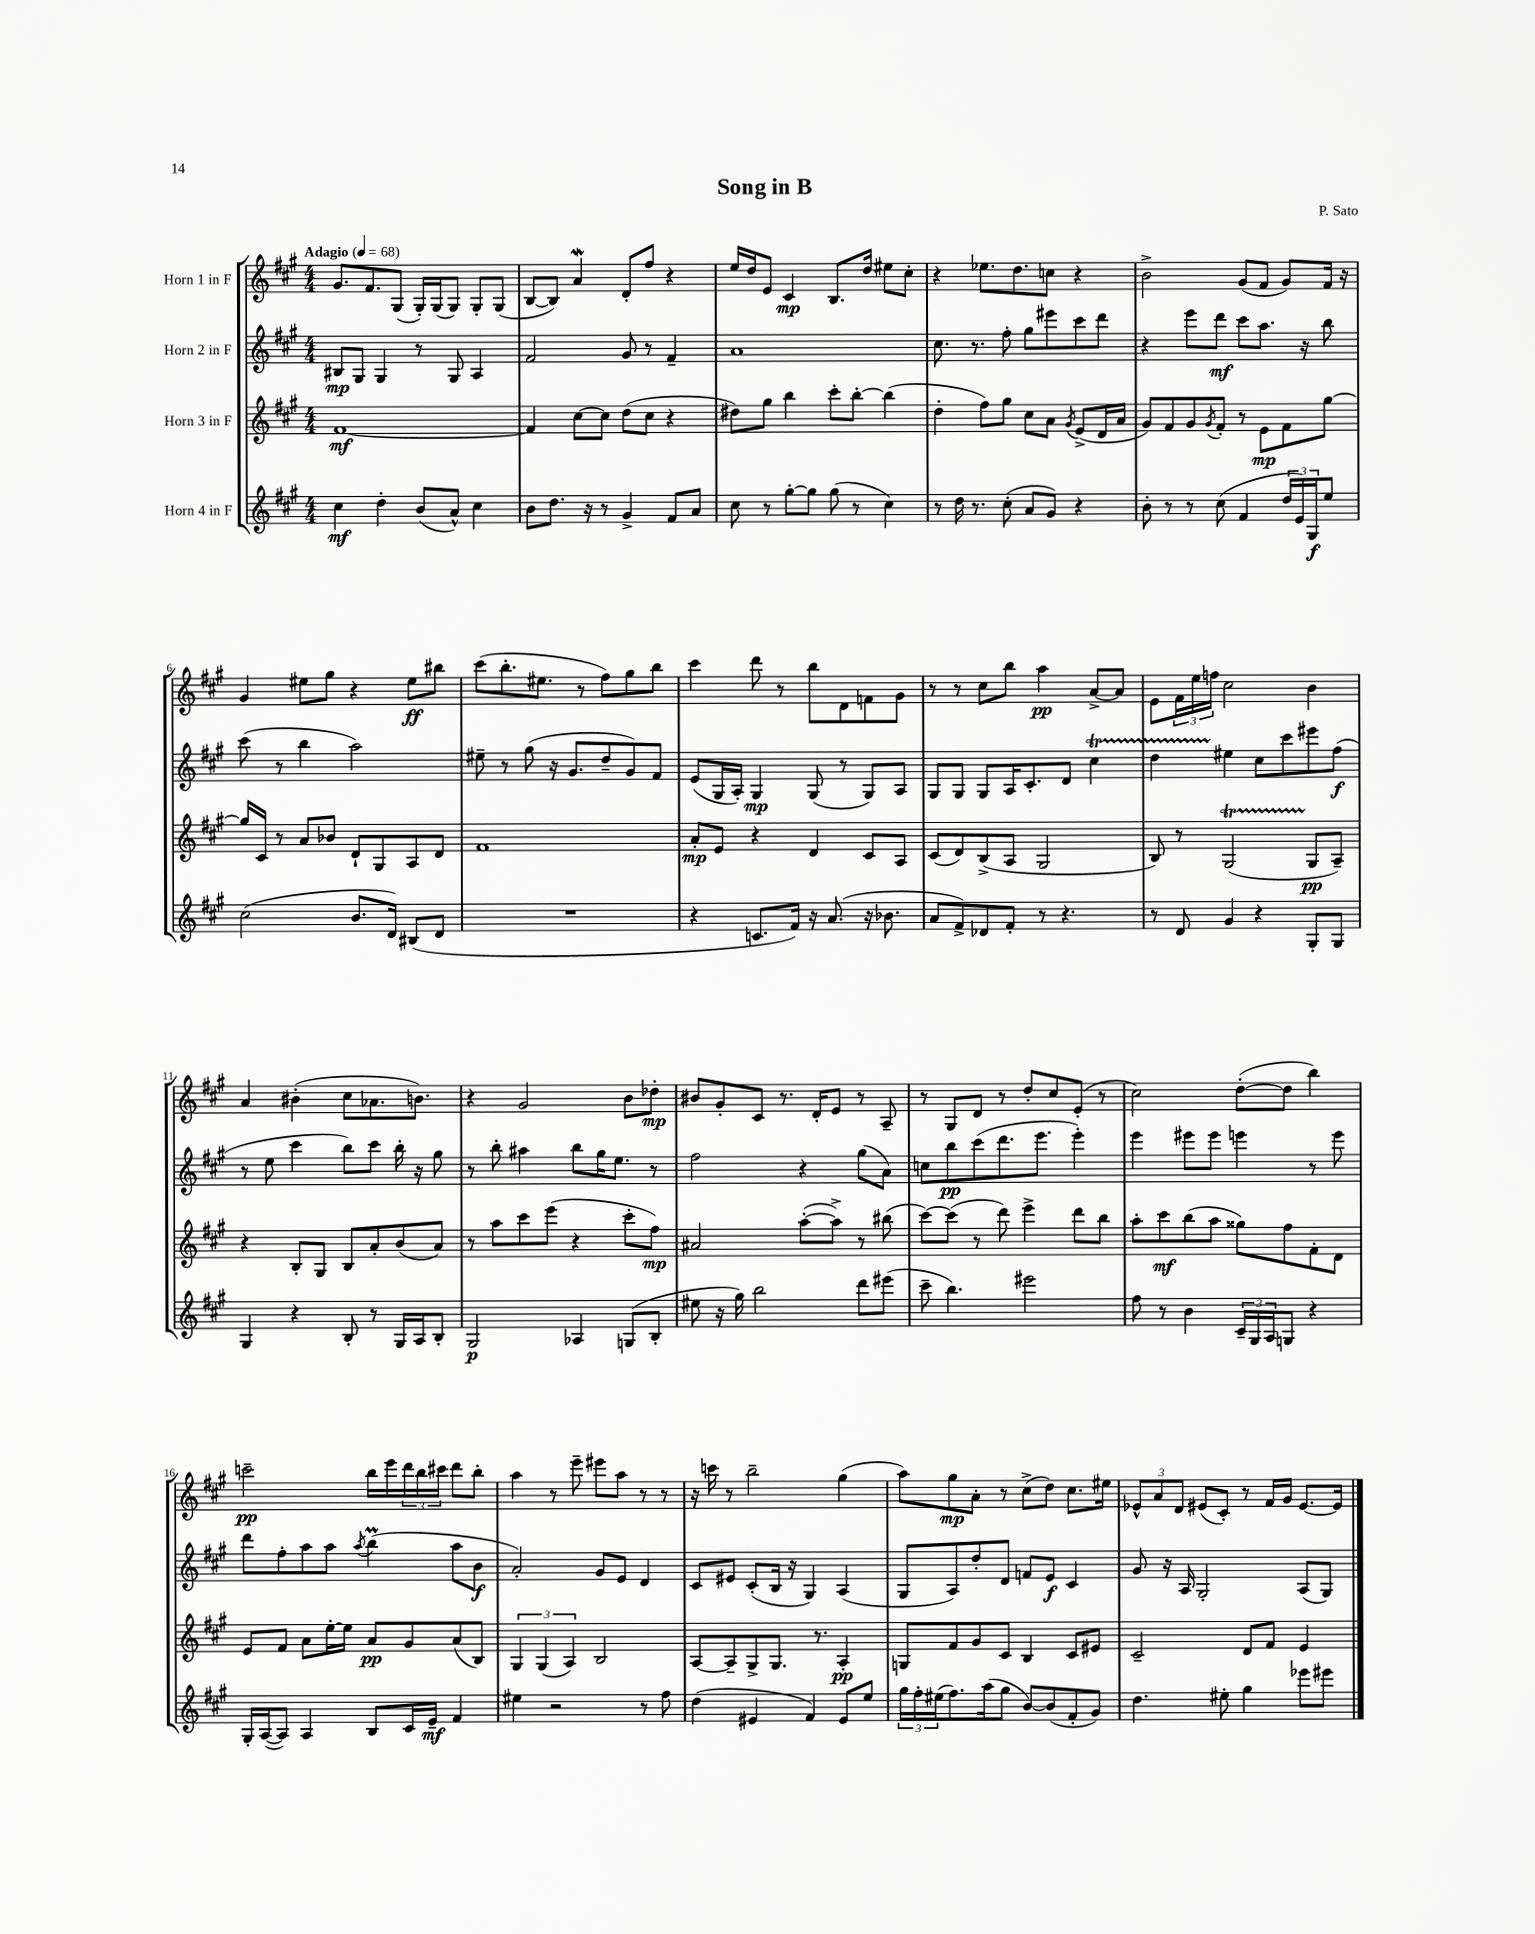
\header { title = "Song in B" composer = "P. Sato" }
<<
\new StaffGroup <<
\new Staff = "s0" \with { instrumentName = "Horn 1 in F" } {
    \clef treble \key a \major \numericTimeSignature \time 4/4 \tempo "Adagio" 4 = 68
    gis'8. fis'8. gis8( gis16-.) gis16( gis8) gis8-. gis8( |
    b8~ b8) a'4\mordent d'8-. fis''8 r4 |
    e''16 d''16 e'8 cis'4\mp b8. d''16 eis''8 cis''8-. |
    r4 ees''8. d''8. c''8 r4 |
    b'2-> gis'8( fis'8 gis'8) fis'16 r16 |
    gis'4 eis''8 gis''8 r4 eis''8\ff bis''8 |
    cis'''8( b''8.-. eis''8. r8 fis''8) gis''8 b''8 |
    cis'''4 d'''8 r8 b''8 d'8 f'8 gis'8 |
    r8 r8 cis''8 b''8 a''4\pp a'8~-> a'8 |
    e'8 \tuplet 3/2 { fis'16 e''16 f''16 } cis''2 b'4 |
    a'4 bis'4-.( cis''8 aes'8. b'8.) |
    r4 gis'2 b'8 des''8-.\mp |
    bis'8 gis'8-. cis'8 r8. d'16-. e'8 r8 a8-- |
    r8 gis8 d'8 r8 d''8-. cis''8 e'8-.( r8 |
    cis''2) d''8~-.( d''8 b''4) |
    c'''2--\pp b''16 e'''16 \tuplet 3/2 { d'''16 b''16 cis'''16 } d'''8 b''8-. |
    a''4 r8 e'''8-- eis'''8 a''8 r8 r8 |
    r16 c'''16 r8 b''2-- gis''4( |
    a''8) gis''8\mp a'8-. r8 cis''8->( d''8) cis''8. eis''16 |
    \tuplet 3/2 { ees'8-^ a'8 d'8 } eis'8( cis'8-.) r8 fis'16 gis'16 eis'8.~ eis'16 \bar "|." |
}
\new Staff = "s1" \with { instrumentName = "Horn 2 in F" } {
    \clef treble \key a \major \numericTimeSignature \time 4/4
    bis8\mp gis8 gis4 r8 gis8 a4 |
    fis'2 gis'8 r8 fis'4-- |
    a'1 |
    cis''8. r8. fis''8-. gis''8 eis'''8 cis'''8 d'''8 |
    r4 e'''8 d'''8\mf cis'''8 a''8. r16 b''8 |
    cis'''8( r8 b''4 a''2) |
    eis''8-- r8 gis''8( r16 gis'8. d''8-- gis'8) fis'8 |
    e'8( gis16 a16-.) gis4\mp gis8( r8 gis8) a8 |
    gis8 gis8 gis8 a16 cis'8.-. d'8 cis''4\startTrillSpan |
    d''4 eis''4\stopTrillSpan cis''8 cis'''8 eis'''8 fis''8\f( |
    r8 e''8 cis'''4 b''8) cis'''8 b''16-. r16 gis''8 |
    r8 b''8-. ais''4 b''8 gis''16 e''8. r8 |
    fis''2 r4 gis''8( a'8) |
    c''8 b''8\pp cis'''8( d'''8. e'''8. e'''4-.) |
    e'''4 eis'''8 eis'''8 e'''4 r8 e'''8 |
    d'''8 fis''8-. a''8 a''8 \acciaccatura { a''8 } b''4\prall( a''8 b'8\f |
    a'2-.) gis'8 e'8 d'4 |
    cis'8 eis'8 cis'8-.( b16 r16 gis4) a4( |
    gis8 a8) d''8-. d'8 f'8 e'8\f cis'4 |
    gis'8 r16 a16 gis2-. a8( gis8) \bar "|." |
}
\new Staff = "s2" \with { instrumentName = "Horn 3 in F" } {
    \clef treble \key a \major \numericTimeSignature \time 4/4
    fis'1~\mf |
    fis'4 cis''8~ cis''8 d''8( cis''8 r4 |
    dis''8) gis''8 b''4 cis'''8-. b''8~-. b''4( |
    d''4-. fis''8) gis''8 cis''8 a'8 \acciaccatura { gis'8 } e'8->( d'16 a'16 |
    gis'8) fis'8 gis'8 \acciaccatura { gis'8 } fis'8-. r8 e'8\mp fis'8 gis''8~ |
    gis''16 cis'16 r8 a'8 bes'8 d'8-! gis8 a8 d'8 |
    fis'1 |
    a'8-.\mp e'8 r4 d'4 cis'8 a8 |
    cis'8( d'8) b8->( a8 gis2 |
    b8) r8 gis2\startTrillSpan( gis8\stopTrillSpan\pp a8--) |
    r4 b8-. gis8 b8 a'8-. b'8( a'8) |
    r8 a''8 cis'''8 e'''8( r4 cis'''8-. fis''8\mp) |
    ais'2 a''8~-.( a''8->) r8 bis''8( |
    cis'''8~) cis'''8( r8 d'''8) e'''4-> d'''8 b''8 |
    a''8-. cis'''8\mf b''8( a''8 gisis''8) fis''8 fis'8-. d'8 |
    e'8 fis'8 a'8 e''16~-. e''16 a'8\pp gis'8 a'8( b8) |
    \tuplet 3/2 { gis4 gis4( a4) } b2 |
    a8~ a8-- gis8-> gis8. r8. a4-.\pp |
    g8 fis'8 gis'8 cis'8 b4 cis'8 eis'8 |
    cis'2-- d'8 fis'8 e'4 \bar "|." |
}
\new Staff = "s3" \with { instrumentName = "Horn 4 in F" } {
    \clef treble \key a \major \numericTimeSignature \time 4/4
    cis''4\mf d''4-. b'8( a'8-^) cis''4 |
    b'8 d''8. r16 r8 gis'4-> fis'8 a'8 |
    cis''8 r8 gis''8~-. gis''8 gis''8( r8 cis''4) |
    r8 d''16 r8. cis''8-.( a'8 gis'8) r4 |
    b'8-. r8 r8 cis''8( fis'4 \tuplet 3/2 { d''16 e'16) gis16\f } e''8 |
    cis''2( b'8. d'16) bis8( d'8 |
    R1 |
    r4 c'8. fis'16) r16 a'8.( r16 bes'8. |
    a'8 fis'8->) des'8 fis'8-. r8 r4. |
    r8 d'8 gis'4 r4 gis8-. gis8 |
    gis4 r4 b8-. r8 gis16 a16 b8-. |
    gis2\p aes4 g8( b8-. |
    eis''8 r16 gis''16) b''2 d'''8 eis'''8( |
    cis'''8-- b''4.) eis'''2 |
    fis''8 r8 b'4 \tuplet 3/2 { cis'16-- gis16 a16 } g8 r4 |
    gis16-. a16~( a8) a4 b8 cis'16 e'16--\mf fis'4 |
    eis''4 r2 r8 fis''8 |
    d''4( eis'4 fis'4) eis'8 e''8 |
    \tuplet 3/2 { gis''16 fis''16-. eis''16( } fis''8.) a''16( gis''8 b'8~) b'8( fis'8-. gis'8) |
    d''4. eis''8-. gis''4 ees'''8 eis'''8 \bar "|." |
}
>>
>>
